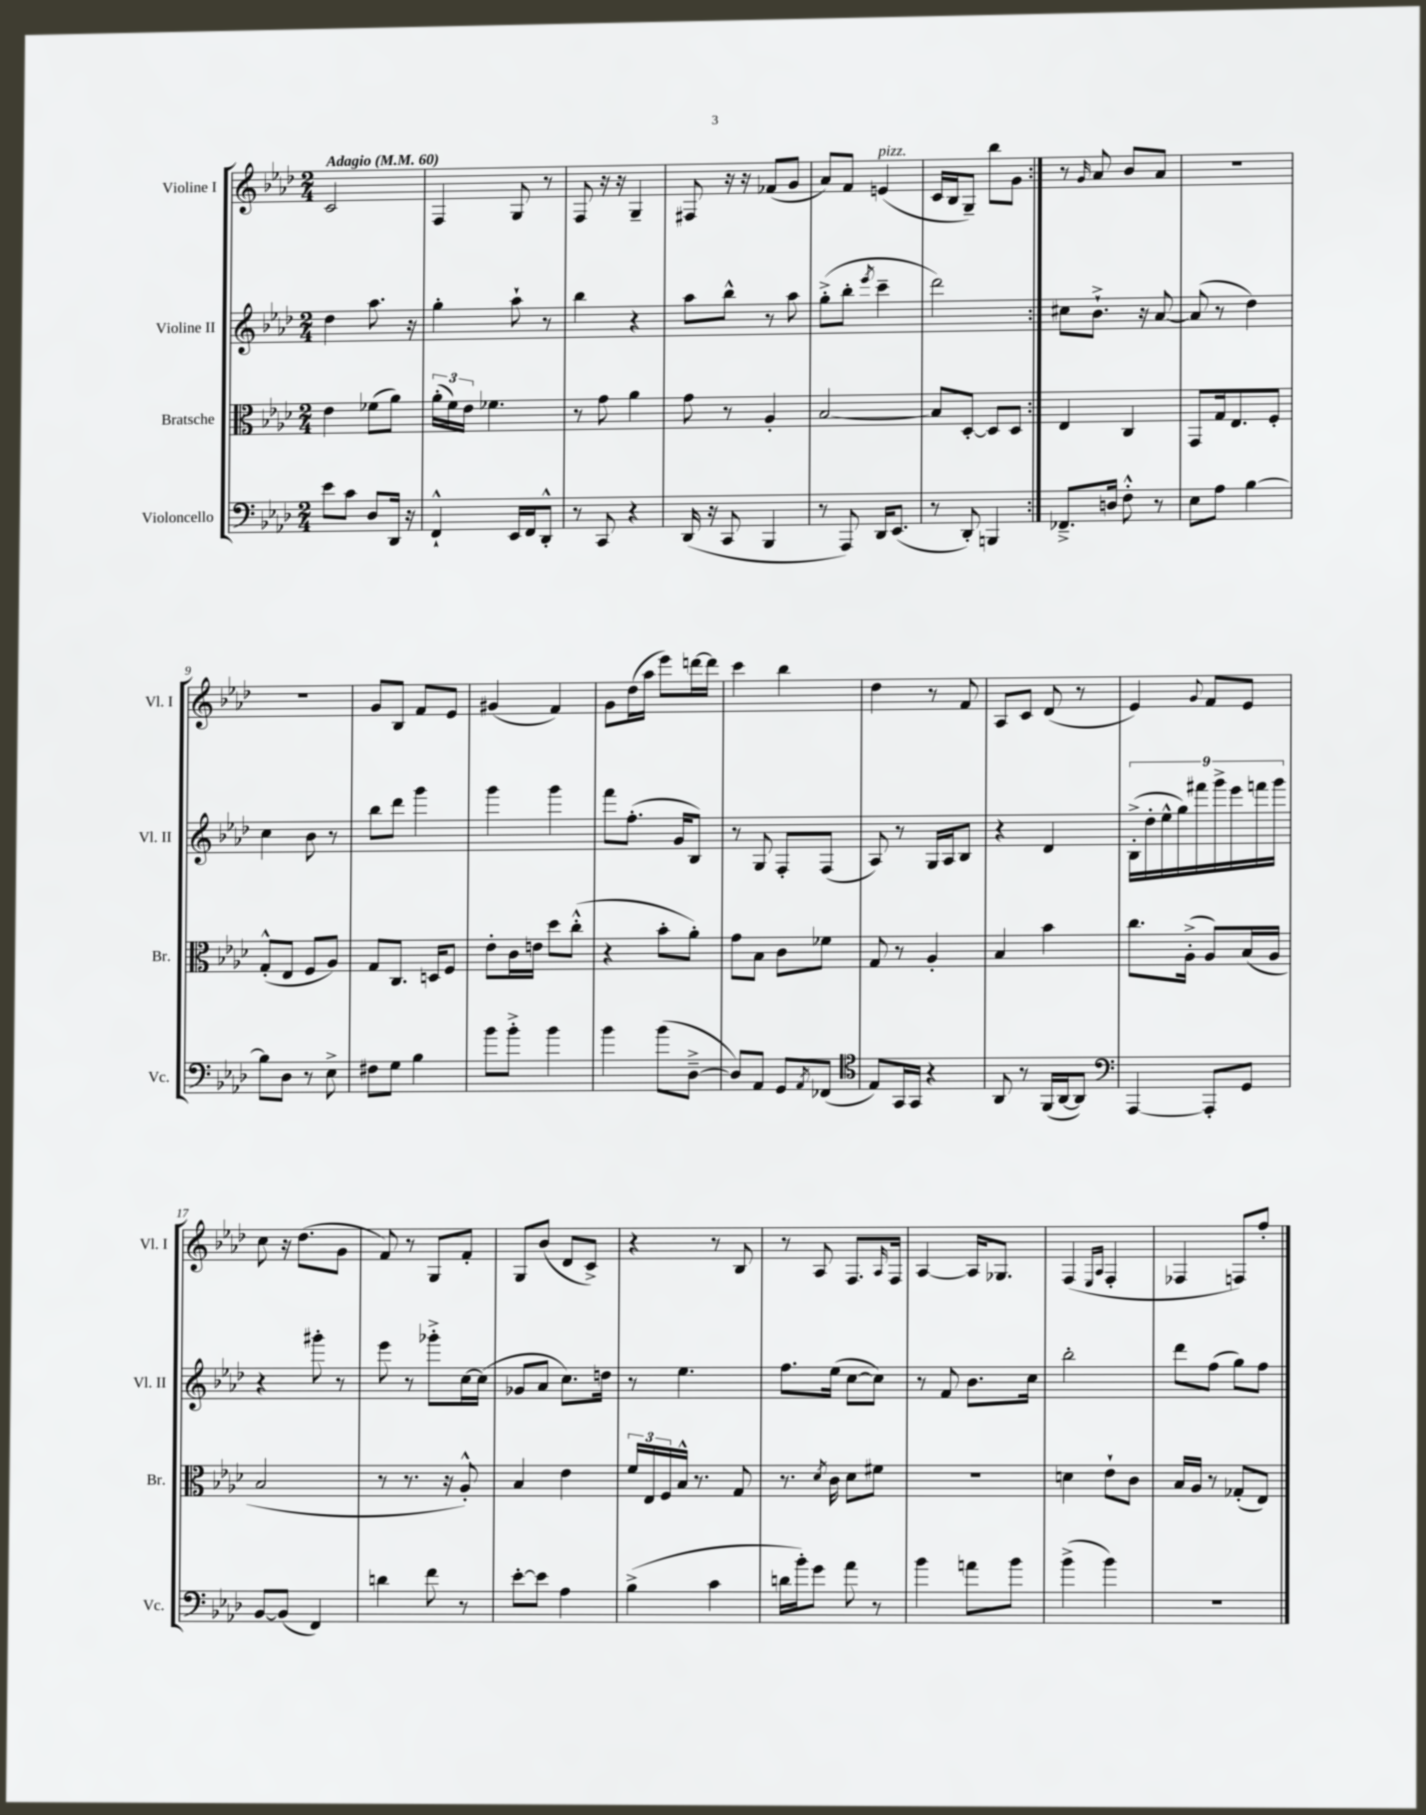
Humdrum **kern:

**kern	**kern	**kern	**kern
*staff4	*staff3	*staff2	*staff1
*clefF4	*clefC3	*clefG2	*clefG2
*k[b-e-a-d-]	*k[b-e-a-d-]	*k[b-e-a-d-]	*k[b-e-a-d-]
*M2/4	*M2/4	*M2/4	*M2/4
*MM60	*MM60	*MM60	*MM60
8e-	4e-	4dd-	2c
8c	.	.	.
8D-	(8f-	8.aa-	.
16DD-	8a-)	.	.
16r	.	16r	.
=	=	=	=
4FF`^^	(24a-'	4gg'	4F
.	24f)	.	.
.	24e-	.	.
.	4.f-	.	.
16EE-	.	8aa-`	8G
16FF	.	.	.
8DD-'^^	.	8r	8r
=	=	=	=
8r	8r	4bb-	8F
8CC	8g	.	16r
.	.	.	16r
4r	4a-	4r	4G~
=	=	=	=
(16DD-	8g	8aa-	8F#
16r	.	.	.
8CC	8r	8bb-^^	16r
.	.	.	16r
4BBB-	4A-'	8r	(8f-
.	.	8aa-	8g
=	=	=	=
8r	[2B-	(8gg'^	8a-)
8AAA-)	.	8bb-'	8f
.	.	8qeee-	.
16DD-	.	4ccc~	(4e
(8.EE-	.	.	.
=	=	=	=
8r	8B-]	2ddd-)	16c
.	.	.	16B-
8DD-')	[8D-'	.	8G~)
4BBB	8D-]	.	8bb-
.	8D-	.	8g
=:|!	=:|!	=:|!	=:|!
8.FF-~^	4E-	8cc#	8r
.	.	.	16qqg
.	.	8.b-`^	8a-
16D	.	.	.
8F'^^	4C	.	8b-
.	.	16r	.
8r	.	[8a-	8a-
=	=	=	=
8E-	8GG	(8a-]	2r
8A-	16G	8r	.
.	8.E-	.	.
[4B-	.	4dd-)	.
.	8F'	.	.
=	=	=	=
8B-]	(8G'^^	4cc	2r
8D-	8E-	.	.
8r	8F	8b-	.
8E-^	8A-)	8r	.
=	=	=	=
8F#	8G	8bb-	8g
8G	8.C	8ddd-	8B-
4B-	.	4ggg	8f
.	16D	.	.
.	8F	.	8e-
=	=	=	=
8b-	8e-'	4ggg	(4g#
8b-'^	16c	.	.
.	16e	.	.
4b-	8dd-	4ggg	4f)
.	(8cc'^^	.	.
=	=	=	=
4b-	4r	8fff	8g
.	.	(8.ff'	(16dd-
.	.	.	16aa-
(8b-	8b-'	.	8eee-)
.	.	16g	.
[8D-~^	8a-')	8B-)	[16ddd
.	.	.	16ddd]
=	=	=	=
8D-])	8g	8r	4ccc
8AA-	8B-	8G	.
8GG	8c	8F'	4bb-
8qAA-	.	.	.
(8FF-	8f-	(8F	.
=	=	=	=
*clefC4	*	*	*
8E-)	8G	8A-)	4dd-
16GG	8r	8r	.
16GG	.	.	.
4r	4A-'	16G	8r
.	.	16A-	.
.	.	8B-	8f
=	=	=	=
8AA-	4B-	4r	8A-
8r	.	.	8c
(16FF	4b-	4d-	(8d-
[16AA-	.	.	.
8AA-])	.	.	8r
=	=	=	=
*clefF4	*	*	*
[4AAA-	8.cc	(18B-'^	4e-)
.	.	18dd-'	.
.	.	18ee-^^	.
.	.	18gg)	.
.	(16A-'^	.	.
.	.	18fff#	.
.	.	.	8qqg
8AAA-']	8A-)	.	8f
.	.	18ggg^	.
.	.	18eee-	.
8GG	(16B-	.	8e-
.	.	18fff	.
.	16A-	.	.
.	.	18ggg	.
=	=	=	=
[8BB-	2B-	4r	8cc
(8BB-]	.	.	16r
.	.	.	(8.dd-
4FF)	.	8ggg#'	.
.	.	8r	8g
=	=	=	=
4d	8r	8eee-	8f)
.	8.r	8r	8r
8f	.	8ggg-'^	8G
.	16r	.	.
8r	8A-'^^)	[16cc	8f'
.	.	(16cc]	.
=	=	=	=
[8e-'	4B-	8g-	8G
8e-]	.	8a-	(8b-
4A-	4e-	8.cc)	8d-
.	.	.	8c^)
.	.	16dd	.
=	=	=	=
(4B-^	24f	8r	4r
.	24E-	.	.
.	24F	.	.
.	16B-^^	4.ee-	.
.	8.r	.	.
4c	.	.	8r
.	8G	.	8B-
=	=	=	=
16d	8.r	8.ff	8r
16b-')	.	.	.
8g	.	.	8A-
.	8qd-	.	.
.	16c	(16ee-	.
8a-	8d-	[8cc	8.F
8r	8f#	8cc])	.
.	.	.	16qqA-
.	.	.	16F
=	=	=	=
4b-	2r	8r	[4A-
.	.	8f	.
8a	.	8.b-	16A-]
.	.	.	8.G-
8b-	.	.	.
.	.	16cc	.
=	=	=	=
(4b-^	4d	2bb-'	(4F
.	.	.	16qqE-
.	.	.	16qqA-
4b-)	8e-`	.	4F'
.	8c	.	.
=	=	=	=
2r	16B-	8ddd-	4F-
.	16A-	.	.
.	8r	(8ff	.
.	(8G-'	8gg)	8F)
.	8E-)	8ff	8ff'
==	==	==	==
*-	*-	*-	*-
